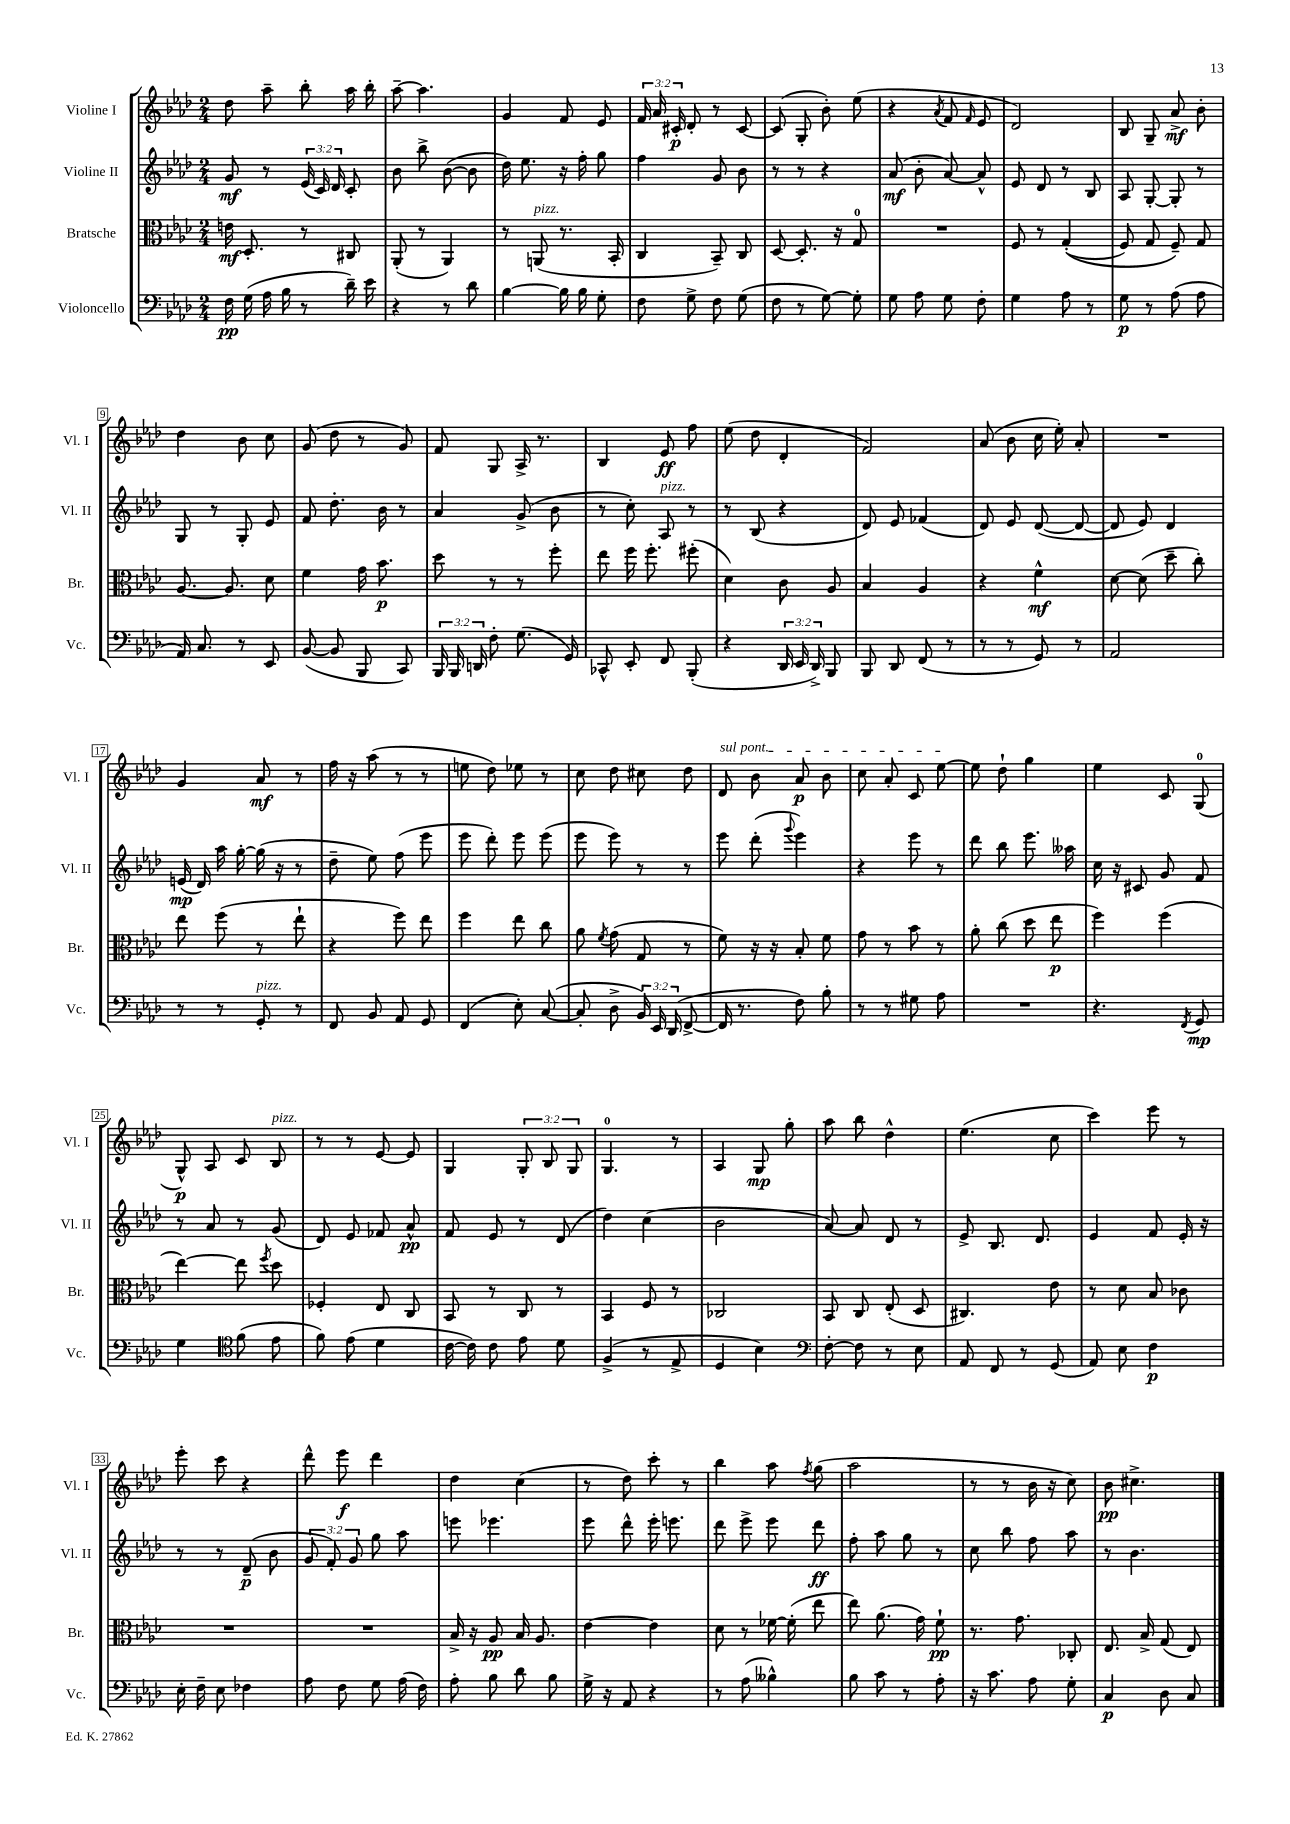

**kern	**dynam	**kern	**dynam	**kern	**dynam	**kern	**dynam
*part4	*part4	*part3	*part3	*part2	*part2	*part1	*part1
*staff4	*staff4	*staff3	*staff3	*staff2	*staff2	*staff1	*staff1
*I"Violoncello	*	*I"Bratsche	*	*I"Violine II	*	*I"Violine I	*
*I'Vc.	*	*I'Br.	*	*I'Vl. II	*	*I'Vl. I	*
*clefF4	*	*clefC3	*	*clefG2	*	*clefG2	*
*k[b-e-a-d-]	*	*k[b-e-a-d-]	*	*k[b-e-a-d-]	*	*k[b-e-a-d-]	*
*M2/4	*	*M2/4	*	*M2/4	*	*M2/4	*
=1	=1	=1	=1	=1	=1	=1	=1
16F\	pp	16en\	mf	8g/	mf	8dd-\	.
(16G\	.	8.D-'/	.	.	.	.	.
16A-\	.	.	.	8r	.	8aa-~\	.
16B-\	.	.	.	.	.	.	.
8r	.	8r	.	(24e-/	.	8bb-'\	.
.	.	.	.	24c/)	.	.	.
.	.	.	.	24d-/	.	.	.
16d-~\)	.	8C#X/	.	8c'/	.	16aa-\	.
16e-\	.	.	.	.	.	16bb-'\	.
=2	=2	=2	=2	=2	=2	=2	=2
4r	.	(8AA-'/	.	8b-\	.	[8aa-~\	.
.	.	8r	.	8bb-^\	.	4.aa-\]	.
8r	.	4AA-/)	.	([8b-\	.	.	.
8d-\	.	.	.	8b-\]	.	.	.
=3	=3	=3	=3	=3	=3	=3	=3
[4B-\	.	8r	.	16dd-\)	.	4g/	.
.	.	.	.	8.ee-\	.	.	.
!	!	!LO:TX:a:i:t=pizz.	!	!	!	!	!
.	.	(8AAn/	.	.	.	.	.
16B-\]	.	8.r	.	16r	.	8f/	.
16B-\	.	.	.	16ff'\	.	.	.
8G'\	.	.	.	8gg\	.	8e-/	.
.	.	16BB-'/	.	.	.	.	.
=4	=4	=4	=4	=4	=4	=4	=4
8F\	.	4C/	.	4ff\	.	24f/	.
.	.	.	.	.	.	24a-/	.
.	.	.	.	.	.	24c#X'/	p
8G^\	.	.	.	.	.	8d-'/	.
8F\	.	8BB-~/)	.	8g/	.	8r	.
(8G\	.	8C/	.	8b-\	.	[8c#/	.
=5	=5	=5	=5	=5	=5	=5	=5
8F\	.	[8D-/	.	8r	.	(8c#/]	.
8r	.	8.D-'/]	.	8r	.	8G'/	.
[8G\)	.	.	.	4r	.	8b-'\)	.
.	.	16r	.	.	.	.	.
8G'\]	.	8G/	.	.	.	(8ee-\	.
=6	=6	=6	=6	=6	=6	=6	=6
8G\	.	2r	.	(8a-/	mf	4r	.
8A-\	.	.	.	8b-'\	.	.	.
.	.	.	.	.	.	8qa-/	.
8G\	.	.	.	[8a-/)	.	8f/	.
.	.	.	.	.	.	16qqf/	.
8F'\	.	.	.	8a-^^/]	.	8e-/	.
=7	=7	=7	=7	=7	=7	=7	=7
4G\	.	8F/	.	8e-/	.	2d-/)	.
.	.	8r	.	8d-/	.	.	.
8A-\	.	((4G'/	.	8r	.	.	.
8r	.	.	.	8B-/	.	.	.
=8	=8	=8	=8	=8	=8	=8	=8
8G\	p	8F/)	.	8A-/	.	8B-/	.
8r	.	8G/	.	[8G'/	.	8G~/	.
(8A-\	.	8F~/)	.	8G'/]	.	8a-^/	mf
8A-\	.	8G/	.	8r	.	8b-'\	.
!!LO:LB:g=z
=9	=9	=9	=9	=9	=9	=9	=9
16AA-/)	.	[8.A-/	.	8G/	.	4dd-\	.
8.C/	.	.	.	.	.	.	.
.	.	.	.	8r	.	.	.
.	.	8.A-/]	.	.	.	.	.
8r	.	.	.	8G'/	.	8b-\	.
8EE-/	.	8d-\	.	8e-/	.	8cc\	.
=10	=10	=10	=10	=10	=10	=10	=10
([8BB-/	.	4f\	.	8f/	.	(8g/	.
8BB-/]	.	.	.	8.dd-'\	.	8dd-\	.
8BBB-/	.	16g\	.	.	.	8r	.
.	.	8.b-\	p	16b-\	.	.	.
8CC/)	.	.	.	8r	.	8g/)	.
=11	=11	=11	=11	=11	=11	=11	=11
24BBB-/	.	8dd-\	.	4a-/	.	8f/	.
24BBB-/	.	.	.	.	.	.	.
24DDn/	.	.	.	.	.	.	.
8F'\	.	8r	.	.	.	8G/	.
(8.G\	.	8r	.	(8g^/	.	16A-^/	.
.	.	.	.	.	.	8.r	.
.	.	8ff'\	.	8b-\	.	.	.
16GG/)	.	.	.	.	.	.	.
=12	=12	=12	=12	=12	=12	=12	=12
8CC-X^^/	.	8ee-\	.	8r	.	4B-/	.
8EE-'/	.	16ff\	.	8cc'\)	.	.	.
.	.	8.ff'\	.	.	.	.	.
!	!	!	!	!LO:TX:a:i:t=pizz.	!	!	!
8FF/	.	.	.	8A-/	.	8e-/	ff
(8BBB-'/	.	(8ff#X'\	.	8r	.	8ff\	.
=13	=13	=13	=13	=13	=13	=13	=13
4r	.	4d-\)	.	8r	.	(8ee-\	.
.	.	.	.	(8B-/	.	8dd-\	.
24DD-/	.	8c\	.	4r	.	4d-'/	.
24EE-/	.	.	.	.	.	.	.
24DD-^/)	.	.	.	.	.	.	.
8BBB-/	.	8A-/	.	.	.	.	.
=14	=14	=14	=14	=14	=14	=14	=14
8BBB-/	.	4B-/	.	8d-/)	.	2f/)	.
8DD-/	.	.	.	8e-/	.	.	.
(8FF/	.	4A-/	.	(4f-X/	.	.	.
8r	.	.	.	.	.	.	.
=15	=15	=15	=15	=15	=15	=15	=15
8r	.	4r	.	8d-/)	.	(8a-/	.
8r	.	.	.	8e-/	.	8b-\	.
8GG/)	.	4f^^\	mf	([8d-/	.	16cc\	.
.	.	.	.	.	.	16ee-'\)	.
8r	.	.	.	8d-/_	.	8a-'/	.
=16	=16	=16	=16	=16	=16	=16	=16
2AA-/	.	[8d-\	.	8d-/]	.	2r	.
.	.	(8d-\]	.	8e-/)	.	.	.
.	.	8dd-~\	.	4d-/	.	.	.
.	.	8cc'\)	.	.	.	.	.
!!LO:LB:g=z
=17	=17	=17	=17	=17	=17	=17	=17
8r	.	8ee-\	.	(16en/	mp	4g/	.
.	.	.	.	16d-/)	.	.	.
8r	.	(8ff\	.	16aa-\	.	.	.
.	.	.	.	[16gg'\	.	.	.
!LO:TX:a:i:t=pizz.	!	!	!	!	!	!	!
8GG'/	.	8r	.	(16gg\]	.	8a-/	mf
.	.	.	.	16r	.	.	.
8r	.	8ee-`\	.	8r	.	8r	.
=18	=18	=18	=18	=18	=18	=18	=18
8FF/	.	4r	.	8dd-~\	.	16ff\	.
.	.	.	.	.	.	16r	.
8BB-/	.	.	.	8ee-\)	.	(8aa-\	.
8AA-/	.	8ff\)	.	(8ff\	.	8r	.
8GG/	.	8ee-\	.	8eee-\	.	8r	.
=19	=19	=19	=19	=19	=19	=19	=19
(4FF/	.	4ff\	.	8eee-\	.	8een\	.
.	.	.	.	8ddd-'\)	.	8dd-\)	.
8E-'\)	.	8ee-\	.	8eee-\	.	8ee-X\	.
([8C/	.	8cc\	.	(8eee-\	.	8r	.
=20	=20	=20	=20	=20	=20	=20	=20
8C'/]	.	8a-\	.	8eee-\	.	8cc\	.
.	.	8qf/	.	.	.	.	.
8D-^\	.	(8g\	.	8eee-\)	.	8dd-\	.
24BB-/)	.	8G/	.	8r	.	8cc#X\	.
24EE-/	.	.	.	.	.	.	.
(24DD-/	.	.	.	.	.	.	.
[8FF^/	.	8r	.	8r	.	8dd-\	.
=21	=21	=21	=21	=21	=21	=21	=21
!	!	!	!	!	!	!LO:TX:a:i:t=sul pont.	!
16FF/]	.	8f\)	.	8eee-\	.	8d-/	.
8.r	.	.	.	.	.	.	.
.	.	16r	.	(8ddd-'\	.	8b-\	.
.	.	16r	.	.	.	.	.
.	.	.	.	8qqggg/	.	.	.
8F\)	.	8B-'/	.	4eee-\)	.	8a-/	p
8B-'\	.	8f\	.	.	.	8b-\	.
=22	=22	=22	=22	=22	=22	=22	=22
8r	.	8g\	.	4r	.	8cc\	.
8r	.	8r	.	.	.	8a-'/	.
8G#X\	.	8b-\	.	8eee-\	.	8c/	.
8A-\	.	8r	.	8r	.	[8ee-\	.
=23	=23	=23	=23	=23	=23	=23	=23
2r	.	8a-'\	.	8ddd-\	.	8ee-\]	.
.	.	(8cc\	.	8bb-\	.	8dd-`\	.
.	.	8dd-\	.	8.eee-\	.	4gg\	.
.	.	8ee-\	p	.	.	.	.
.	.	.	.	16aa--X\	.	.	.
=24	=24	=24	=24	=24	=24	=24	=24
4.r	.	4ff\)	.	16cc\	.	4ee-\	.
.	.	.	.	16r	.	.	.
.	.	.	.	8c#X/	.	.	.
.	.	(4ff\	.	8g/	.	8c/	.
8qFF/	.	.	.	.	.	.	.
8GG/	mp	.	.	8f/	.	(8G/	.
!!LO:LB:g=z
=25	=25	=25	=25	=25	=25	=25	=25
4G\	.	[4ee-\)	.	8r	.	8G^^/)	p
.	.	.	.	8a-/	.	8A-/	.
*clefC4	*	*	*	*	*	*	*
(8f\	.	8ee-\]	.	8r	.	8c/	.
.	.	8qff/	.	.	.	.	.
!	!	!	!	!	!	!LO:TX:a:i:t=pizz.	!
8e-\	.	8dd-\	.	(8g/	.	8B-/	.
=26	=26	=26	=26	=26	=26	=26	=26
8f\)	.	4F-X'/	.	8d-/)	.	8r	.
(8e-\	.	.	.	8e-/	.	8r	.
4d-\	.	8E-/	.	8f-X/	.	[8e-/	.
.	.	8C/	.	8a-^^/	pp	8e-/]	.
=27	=27	=27	=27	=27	=27	=27	=27
[16c\	.	8BB-/	.	8f/	.	4G/	.
16c\])	.	.	.	.	.	.	.
8c\	.	8r	.	8e-/	.	.	.
8e-\	.	8C/	.	8r	.	12G'/	.
.	.	.	.	.	.	12B-/	.
8d-\	.	8r	.	(8d-/	.	.	.
.	.	.	.	.	.	12G/	.
=28	=28	=28	=28	=28	=28	=28	=28
(4F^/	.	4BB-/	.	4dd-\)	.	4.G/	.
8r	.	8F/	.	(4cc\	.	.	.
8E-^/	.	8r	.	.	.	8r	.
=29	=29	=29	=29	=29	=29	=29	=29
4D-/	.	2C-X/	.	2b-\	.	4A-/	.
4B-\)	.	.	.	.	.	8G/	mp
.	.	.	.	.	.	8gg'\	.
=30	=30	=30	=30	=30	=30	=30	=30
*clefF4	*	*	*	*	*	*	*
[8F'\	.	8BB-/	.	[8a-/)	.	8aa-\	.
8F\]	.	8C/	.	8a-/]	.	8bb-\	.
8r	.	(8E-'/	.	8d-/	.	4dd-^^\	.
8E-\	.	8D-/	.	8r	.	.	.
=31	=31	=31	=31	=31	=31	=31	=31
8AA-/	.	4.C#X/)	.	8e-^/	.	(4.ee-\	.
8FF/	.	.	.	8.B-/	.	.	.
8r	.	.	.	.	.	.	.
.	.	.	.	8.d-/	.	.	.
(8GG/	.	8e-\	.	.	.	8cc\	.
=32	=32	=32	=32	=32	=32	=32	=32
8AA-/)	.	8r	.	4e-/	.	4ccc\)	.
8E-\	.	8d-\	.	.	.	.	.
4F\	p	8B-/	.	8f/	.	8eee-\	.
.	.	8c-X\	.	16e-'/	.	8r	.
.	.	.	.	16r	.	.	.
!!LO:LB:g=z
=33	=33	=33	=33	=33	=33	=33	=33
16E-'\	.	2r	.	8r	.	8eee-'\	.
16F~\	.	.	.	.	.	.	.
8E-\	.	.	.	8r	.	8ccc\	.
4F-X\	.	.	.	(8d-~/	p	4r	.
.	.	.	.	8b-\	.	.	.
=34	=34	=34	=34	=34	=34	=34	=34
8A-\	.	2r	.	12g/	.	8ddd-^^\	.
.	.	.	.	12f'/)	.	.	.
8F\	.	.	.	.	.	8eee-\	f
.	.	.	.	12g/	.	.	.
8G\	.	.	.	8gg\	.	4ddd-\	.
(16A-\	.	.	.	8aa-\	.	.	.
16F\)	.	.	.	.	.	.	.
=35	=35	=35	=35	=35	=35	=35	=35
8A-'\	.	16B-^/	.	8eeen\	.	4dd-\	.
.	.	16r	.	.	.	.	.
8B-\	.	8A-/	pp	4.eee-X\	.	.	.
8d-\	.	16B-/	.	.	.	(4cc\	.
.	.	8.A-/	.	.	.	.	.
8B-\	.	.	.	.	.	.	.
=36	=36	=36	=36	=36	=36	=36	=36
16G^\	.	[4e-\	.	8eee-\	.	8r	.
16r	.	.	.	.	.	.	.
8AA-/	.	.	.	8ddd-^^\	.	8dd-\)	.
4r	.	4e-\]	.	16eee-'\	.	8ccc'\	.
.	.	.	.	8.eeen\	.	.	.
.	.	.	.	.	.	8r	.
=37	=37	=37	=37	=37	=37	=37	=37
8r	.	8d-\	.	8ddd-\	.	4bb-\	.
(8A-\	.	8r	.	8eee-^\	.	.	.
4B--X^^\)	.	[16f-X\	.	8eee-\	.	8aa-\	.
.	.	(16f-'\]	.	.	.	.	.
.	.	.	.	.	.	8qff/	.
.	.	8ee-\	.	8ddd-\	ff	(8gg\	.
=38	=38	=38	=38	=38	=38	=38	=38
8B-\	.	8ee-\)	.	8ff'\	.	2aa-\	.
8c\	.	(8.a-\	.	8aa-\	.	.	.
8r	.	.	.	8gg\	.	.	.
.	.	16g\)	.	.	.	.	.
8A-'\	.	8f`\	pp	8r	.	.	.
=39	=39	=39	=39	=39	=39	=39	=39
16r	.	8.r	.	8cc\	.	8r	.
8.c\	.	.	.	.	.	.	.
.	.	.	.	8bb-\	.	8r	.
.	.	8.g\	.	.	.	.	.
8A-\	.	.	.	8ff\	.	16b-\	.
.	.	.	.	.	.	16r	.
8G'\	.	8C-X'/	.	8aa-\	.	8cc\)	.
=40	=40	=40	=40	=40	=40	=40	=40
4C/	p	8.E-/	.	8r	.	8b-\	pp
.	.	.	.	4.b-\	.	4.cc#X^\	.
.	.	16B-^/	.	.	.	.	.
8D-\	.	(8G/	.	.	.	.	.
8C/	.	8E-/)	.	.	.	.	.
==	==	==	==	==	==	==	==
*-	*-	*-	*-	*-	*-	*-	*-
